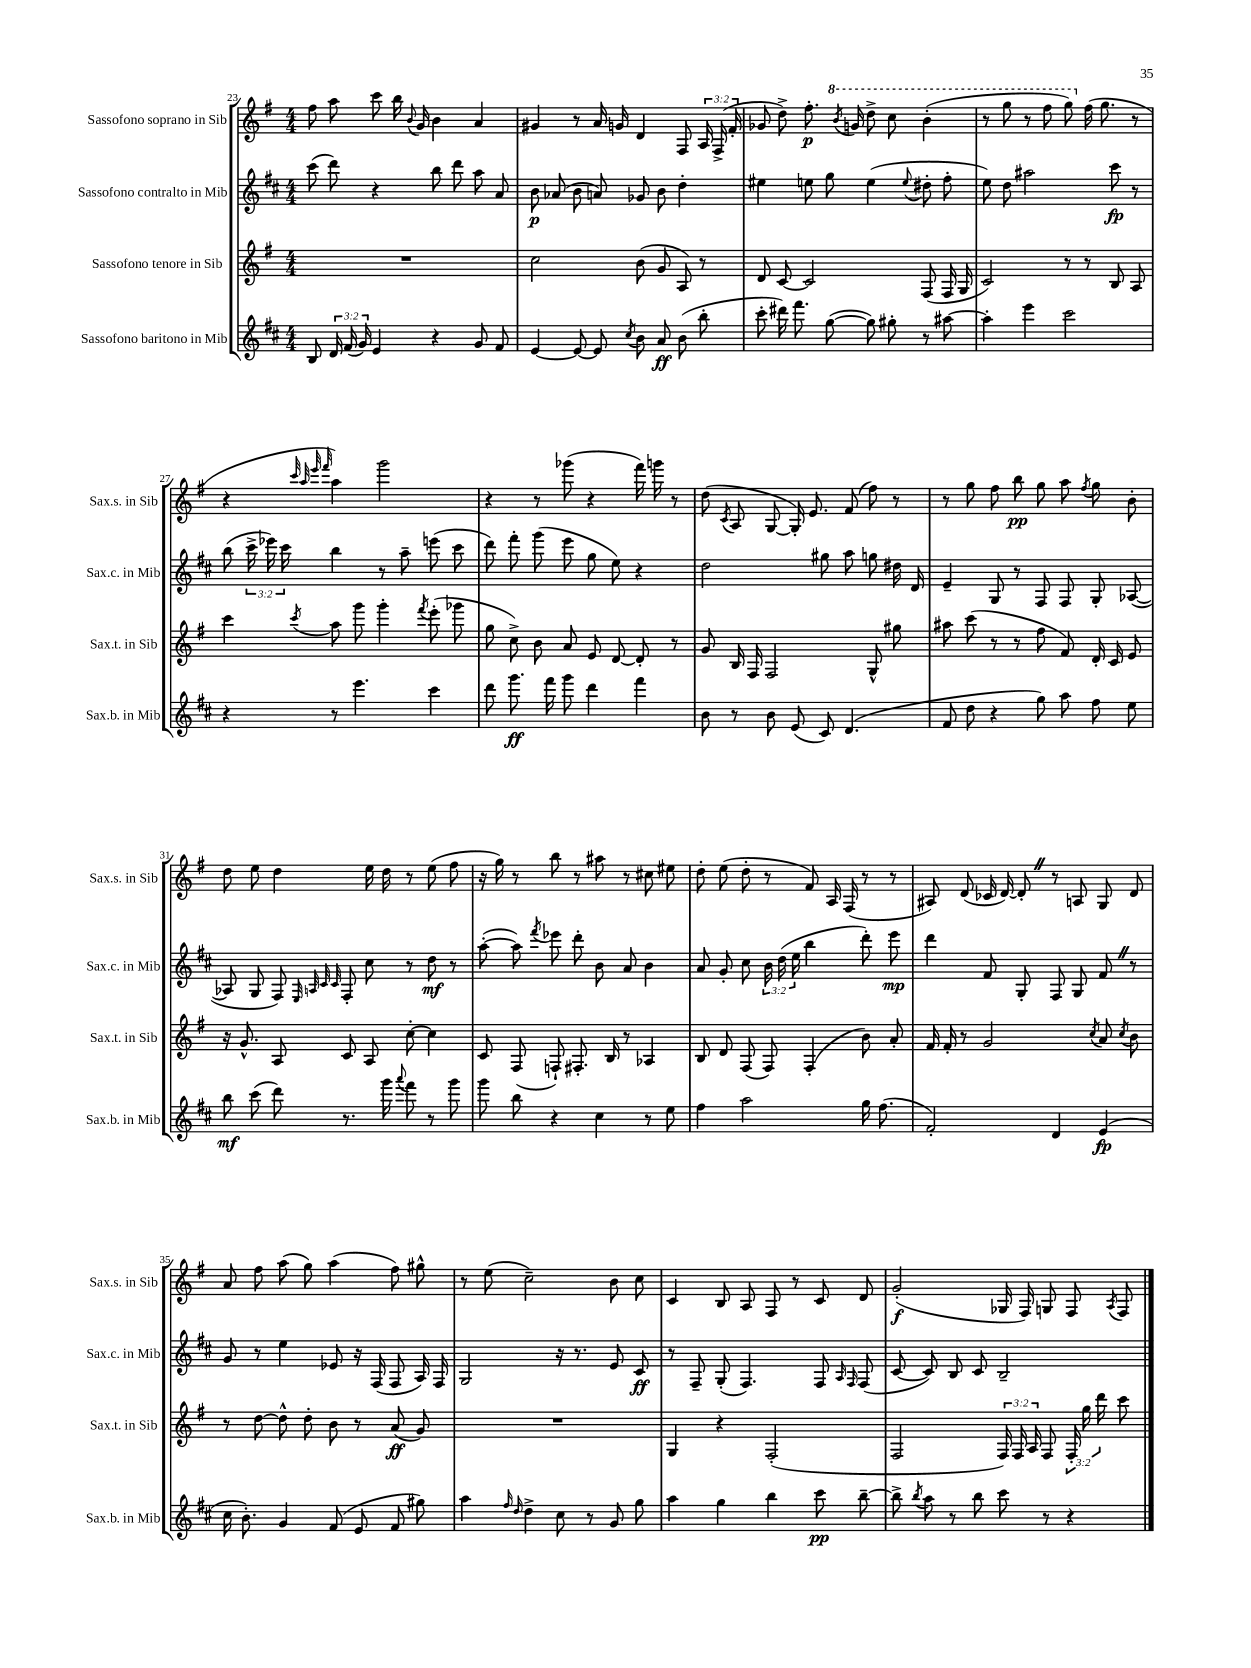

**kern	**kern	**kern	**kern
*staff4	*staff3	*staff2	*staff1
*clefG2	*clefG2	*clefG2	*clefG2
*k[f#c#]	*k[f#]	*k[f#c#]	*k[f#]
*M4/4	*M4/4	*M4/4	*M4/4
8B	1r	(8ccc#	8ff#
24d	.	8ddd)	8aa
(24f#	.	.	.
24g)	.	.	.
4e	.	4r	8ccc
.	.	.	16bb
.	.	.	8qqb
.	.	.	16g
4r	.	8bb	4b
.	.	8ddd	.
8g	.	8aa	4a
8f#	.	8a	.
=	=	=	=
[4e	2cc	8b	4g#
.	.	(8a-	.
8e_	.	8b	8r
8e]	.	8a)	16a
.	.	.	16g
8qcc#	.	.	.
8b	(8b	8g-	4d
8a	8g	8b	.
(8b	8A)	4dd'	8F#
8bb'	8r	.	24A
.	.	.	(24F#^
.	.	.	24f#'
=	=	=	=
8ccc#'	8d	4ee#	8g-
16ddd#)	[8c	.	8dd^)
8.fff#	.	.	.
.	2c]	8ee	8.ff#'
([8gg	.	8gg	.
.	.	.	8qbb
.	.	.	16gg
8gg])	.	(4ee	8ddd^
8gg#'	.	.	8ccc
.	.	8qqee	.
8r	(8F#	8dd#'	(4bb'
[8aa#	16F#	8ff#'	.
.	16G	.	.
=	=	=	=
4aa#']	2c)	8ee)	8r
.	.	8dd	8ggg
4eee	.	2aa#	8r
.	.	.	8fff#
2ccc#	8r	.	8ggg)
.	8r	.	(16ff#
.	.	.	8.gg
.	8B	8ccc#	.
.	8A	8r	8r
=	=	=	=
4r	4ccc	(8bb	4r
.	.	24ccc#^	.
.	.	24eee-)	.
.	.	24ccc#	.
.	.	.	32qqccc
.	.	.	32qqaa
.	.	.	32qqeee
.	8qccc	.	32qqfff#
8r	8aa	4bb	4aa)
4.eee	8ggg	.	.
.	4ggg'	8r	2ggg
.	.	8aa~	.
.	8qfff#	.	.
4ccc#	(8eee'	(8eee	.
.	8ggg-	8ccc#	.
=	=	=	=
8ddd	8gg	8ddd)	4r
8.ggg	8cc^)	8fff#'	.
.	8b	(8ggg	8r
16fff#	.	.	.
8ggg	8a	8eee	(8ggg-
4ddd	8e	8gg	4r
.	[8d	8ee)	.
4fff#	8d']	4r	16fff#)
.	.	.	16ggg
.	8r	.	8r
=	=	=	=
8b	8g	2dd	(8dd
.	.	.	8qc
8r	16B	.	8A
.	16F#	.	.
8b	2F#	.	[8G
(8e	.	.	16G'])
.	.	.	8.e
8c#)	.	8gg#	.
(4.d	.	8aa	(8f#
.	8G^^	8gg	8ff#)
.	8gg#	16dd#	8r
.	.	16d	.
=	=	=	=
8f#	8aa#	4e~	8r
8dd	(8ccc	.	8gg
4r	8r	8G	8ff#
.	8r	8r	8bb
8gg)	8ff#	8F#	8gg
8aa	8f#)	8F#	8aa
.	.	.	8qff#
8ff#	16d'	8G'	8gg
.	16c	.	.
8ee	8e	([8A-	8b'
=	=	=	=
8bb	16r	8A-]	8dd
.	8.g^^	.	.
(8ccc#	.	8G	8ee
8ddd)	8A	8F#)	4dd
.	.	32qqE	.
.	.	32qqA	.
.	.	32qqc#	.
.	.	32qqc#	.
8.r	8c	8F#'	.
.	8A	8cc#	16ee
16ggg	.	.	16dd
8qqaaa	.	.	.
8fff#	[8cc'	8r	8r
8r	4cc]	8dd	(8ee
8ggg	.	8r	8ff#
=	=	=	=
8ggg	8c	([8aa'	16r
.	.	.	16gg)
8bb	(8F#	8aa])	8r
.	.	8qfff#	.
4r	8F`)	8eee-	8bb
.	8.F#'	8ddd'	8r
4cc#	.	8b	8aa#
.	16B	.	.
.	8r	8a	8r
8r	4A-	4b	8cc#
8ee	.	.	8ee#
=	=	=	=
4ff#	8B	8a	8dd'
.	8d	8g'	(8ee
2aa	(8F#	8cc#	8dd'
.	8F#)	24b	8r
.	.	(24dd	.
.	.	24ee	.
.	(4F#'	4bb	8f#)
.	.	.	16A
.	.	.	(16F#
16gg	8b)	8ddd')	8r
(8.ff#	.	.	.
.	8a'	8eee	8r
=	=	=	=
2f#')	16f#	4ddd	8A#)
.	16f#'	.	.
.	8r	.	(8d
.	2g	8f#	16c-
.	.	.	[16d)
.	.	8G'	8d']
4d	.	8F#	8r
.	.	8G	8A
.	8qcc	.	.
(4e	8a	8f#	8G
.	8qcc	.	.
.	8b	8r	8d
=	=	=	=
16cc#	8r	8g	8a
8.b')	.	.	.
.	[8dd	8r	8ff#
4g	8dd^^]	4ee	(8aa
.	8dd'	.	8gg)
(8f#	8b	8e-	(4aa
8e	8r	16r	.
.	.	(16F#	.
8f#	(8a	8F#	8ff#)
8gg#)	8g)	16A)	8gg#^^
.	.	16F#	.
=	=	=	=
4aa	1r	2G	8r
.	.	.	(8ee
16qqff#	.	.	.
16qqdd	.	.	.
4dd^	.	.	2cc~)
8cc#	.	16r	.
.	.	8.r	.
8r	.	.	.
8g	.	8e	8b
8gg	.	8c#	8cc
=	=	=	=
4aa	4G	8r	4c
.	.	8F#~	.
4gg	4r	(8G'	8B
.	.	4.F#)	8A
4bb	(2F#'	.	8F#
.	.	.	8r
8ccc#	.	8F#	8c
.	.	16qqA	.
.	.	16qqF#	.
[8bb~	.	(8F#	8d
=	=	=	=
8bb^]	2F#	[8c#	(2g'
8qbb	.	.	.
8aa	.	8c#])	.
8r	.	8B	.
8bb	.	8c#	.
8ccc#	24F#)	2B~	16G-
.	24F#	.	.
.	.	.	16F#)
.	24A	.	.
8r	8F#	.	8G
4r	24F#'	.	8F#
.	24gg	.	.
.	24ddd	.	.
.	.	.	8qA
.	8ccc	.	8F#
==	==	==	==
*-	*-	*-	*-
